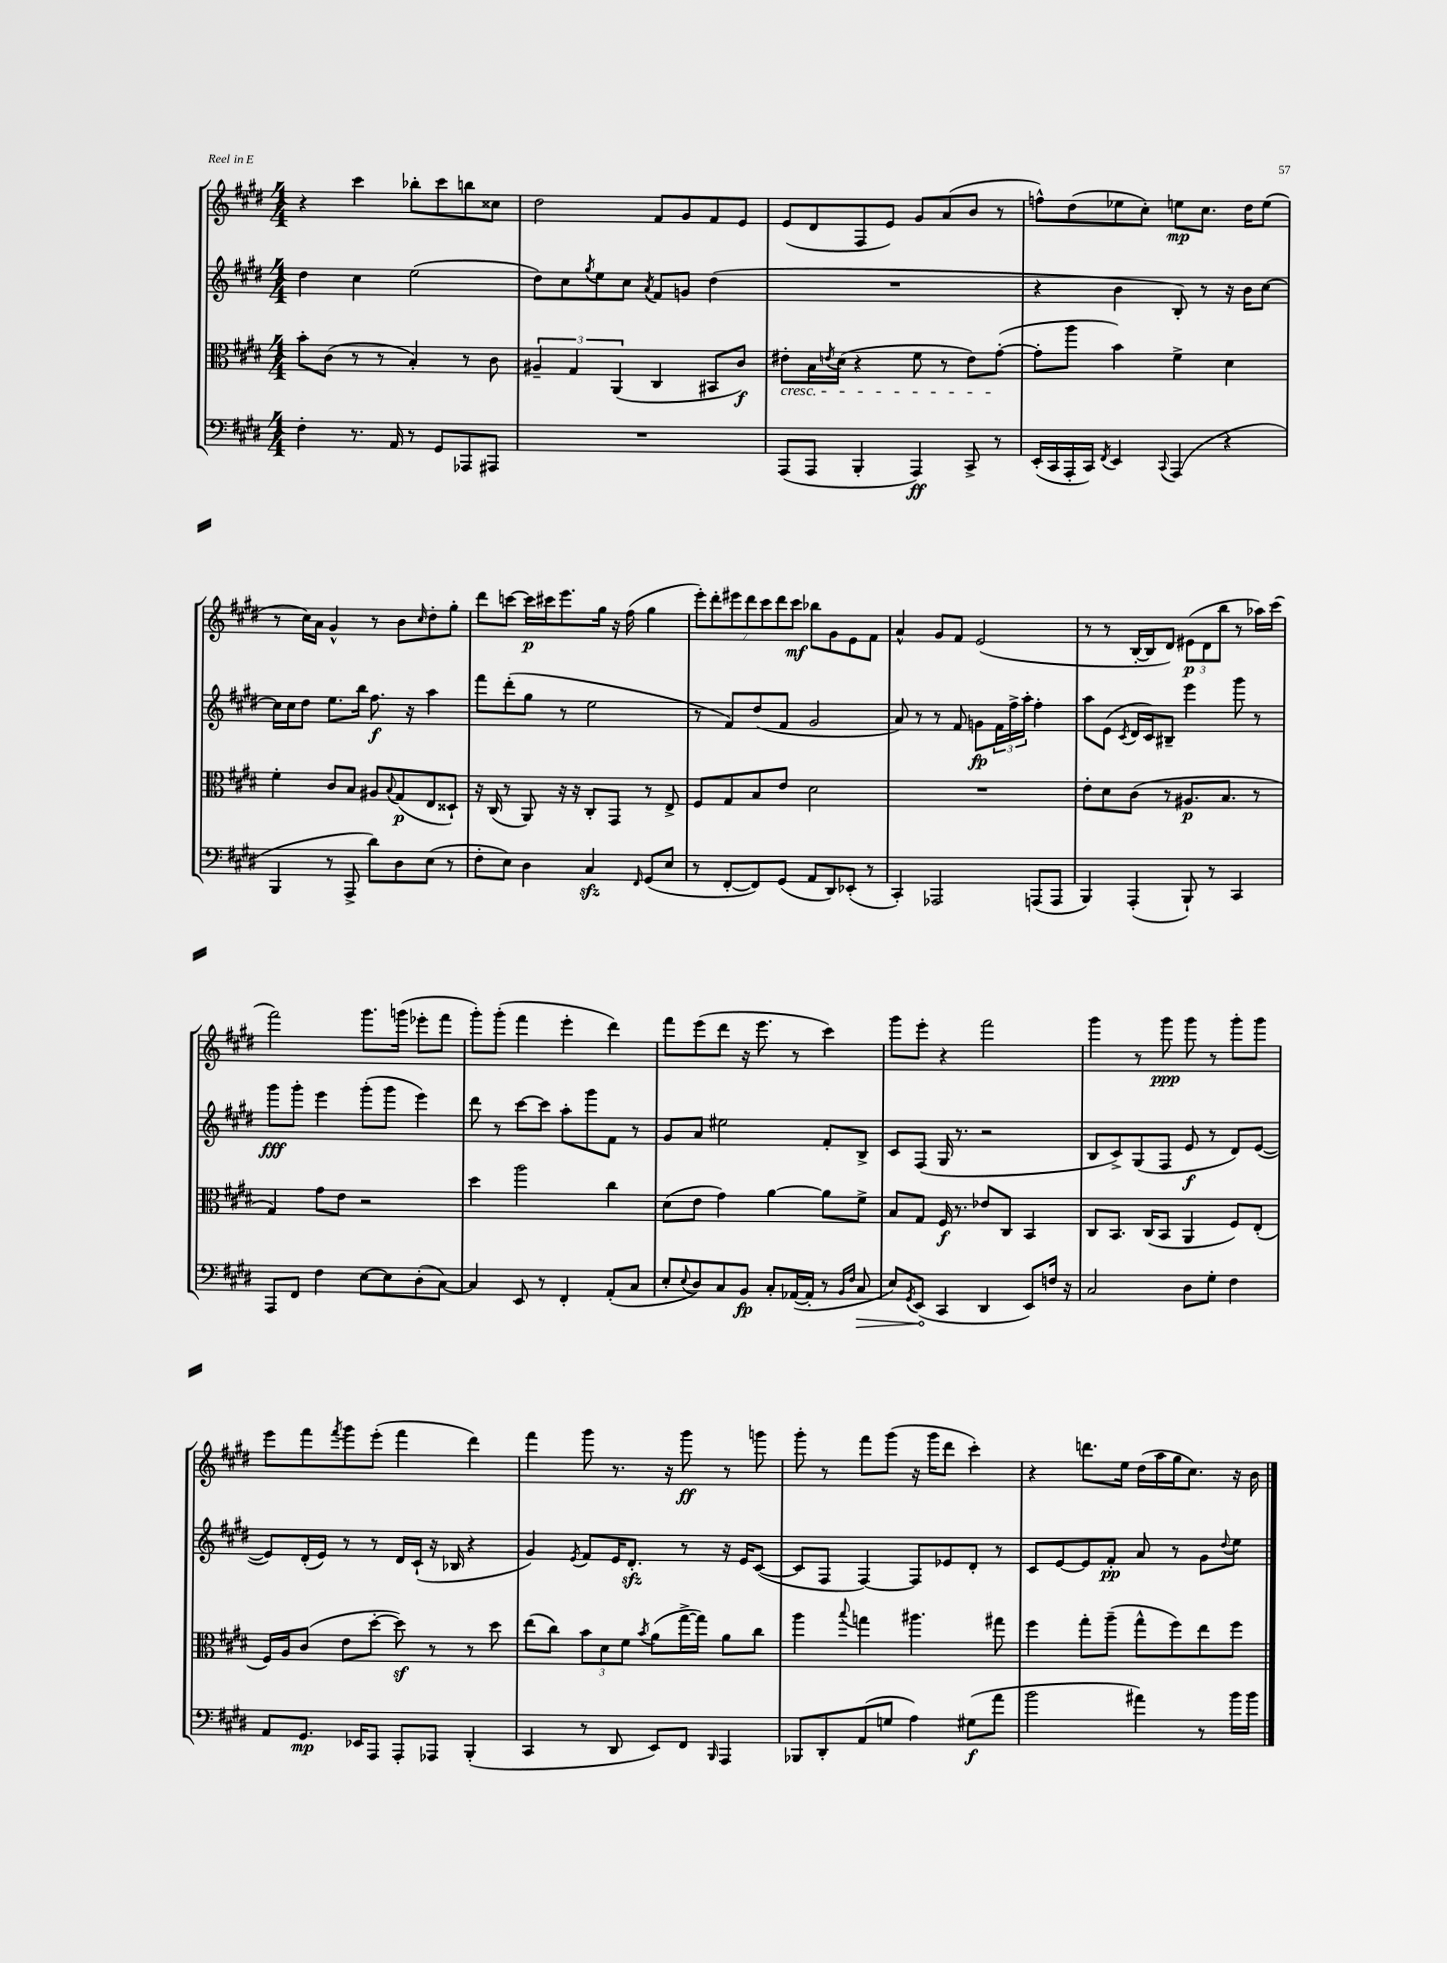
<<
\new StaffGroup <<
\new Staff = "s0" {
    \clef treble \key e \major \numericTimeSignature \time 4/4
    r4 cis'''4 bes''8-. cis'''8 b''8 cisis''8 |
    dis''2 fis'8 gis'8 fis'8 e'8 |
    e'8( dis'8 fis8 e'8) gis'8 a'8( b'8 r8 |
    f''8-^) dis''8( ees''8 cis''8-.) e''8\mp cis''8. dis''16 e''8( |
    r8 cis''16) a'16 gis'4-^ r8 b'8 \grace { cis''16 } dis''8-. gis''8-. |
    dis'''8 c'''8~ c'''16\p cis'''16 e'''8. gis''16 r16 fis''16( gis''4 |
    \tuplet 7/4 { e'''8-.) dis'''8-. eis'''8 dis'''8 cis'''8 dis'''8 cis'''8\mf } bes''8 gis'8 e'8 fis'8 |
    a'4-^ gis'8 fis'8 e'2( |
    r8 r8 b16~-. b16 dis'8) \tuplet 3/2 { eis'8\p( dis'8 b''8 } r8 aes''16) cis'''16( |
    fis'''2) gis'''8. g'''16( ees'''8-. fis'''8 |
    gis'''8-.) gis'''8-.( fis'''4 e'''4-. dis'''4) |
    fis'''8 e'''8( dis'''8 r16 e'''8. r8 cis'''4) |
    gis'''8 e'''8-. r4 fis'''2 |
    gis'''4 r8 gis'''8\ppp gis'''8 r8 gis'''8-. gis'''8 |
    e'''8 fis'''8 \acciaccatura { fis'''8 } gis'''8 e'''8-.( fis'''4 dis'''4) |
    fis'''4 gis'''8 r8. r16 gis'''8\ff r8 g'''8 |
    gis'''8-. r8 fis'''8 gis'''8( r16 gis'''16 dis'''8 cis'''4-.) |
    r4 d'''8. e''16 dis''16( a''16 gis''16 cis''8.) r16 b'16 \bar "|." |
}
\new Staff = "s1" {
    \clef treble \key e \major \numericTimeSignature \time 4/4
    dis''4 cis''4 e''2( |
    dis''8) cis''8 \acciaccatura { gis''8 } e''8 cis''8 \acciaccatura { a'8 } fis'8 g'8 dis''4( |
    R1 |
    r4 b'4 b8-.) r8 r16 b'16 cis''8~ |
    cis''16 cis''16 dis''8 e''8. b''16 fis''8.\f r16 a''4 |
    fis'''8 dis'''8-.( gis''8 r8 e''2 |
    r8 fis'8) dis''8( fis'8 gis'2 |
    a'8) r8 r8 fis'8 g'8\fp \tuplet 3/2 { fis'16 fis''16-> a''16-. } fis''4-. |
    a''8 e'8( \acciaccatura { cis'8 } dis'16 cis'16) bis8-- e'''4 gis'''8 r8 |
    gis'''8\fff gis'''8-. e'''4 gis'''8-.( gis'''8 e'''4) |
    dis'''8 r8 cis'''8~ cis'''8 a''8-. gis'''8 fis'8 r8 |
    gis'8 a'8 eis''2 fis'8-. b8-> |
    cis'8 fis8( gis16 r8. r2 |
    b8 cis'8->) gis8( fis8 e'8\f r8 dis'8) e'8~( |
    e'8) dis'16-.( e'16) r8 r8 dis'16 cis'16-!( r16 bes16 r4 |
    gis'4) \acciaccatura { e'8 } fis'8 e'16 dis'8.-.\sfz r8 r16 e'16 cis'8~( |
    cis'8 fis8 fis4~) fis8 ees'8 dis'8-. r8 |
    cis'8 e'8~ e'8 fis'8-.\pp a'8 r8 gis'8 \appoggiatura { dis''8 } e''8 \bar "|." |
}
\new Staff = "s2" {
    \clef alto \key e \major \numericTimeSignature \time 4/4
    b'8-. cis'8( r8 r8 b4-.) r8 cis'8 |
    \tuplet 3/2 { ais4-- gis4 a,4( } cis4 bis,8 cis'8\f) |
    eis'8-.\cresc b16 \acciaccatura { e'8 } dis'16( r4 fis'8 r8 e'8) gis'8~-.\!( |
    gis'8-. a''8 b'4) fis'4-> dis'4 |
    fis'4-. cis'8 b8 ais8 \appoggiatura { b8 } gis8\p( e8 disis8-!) |
    r16 cis16( r8 a,8) r16 r16 cis8-. gis,8 r8 e8-> |
    fis8 gis8 b8 e'8 dis'2 |
    R1 |
    e'8-. dis'8 cis'8( r8 ais8.\p b8. r8 |
    gis4) gis'8 e'8 r2 |
    dis''4 a''2 cis''4 |
    dis'8( e'8 gis'4) a'4~ a'8 fis'8-> |
    b8 gis8 fis16\f r8. ees'8 cis8 b,4 |
    cis8 b,8. cis16( b,8 a,4 fis8) e8-.( |
    fis16) a16 cis'8( e'8 dis''8~-. dis''8\sf) r8 r8 dis''8 |
    e''8( cis''8) \tuplet 3/2 { b'8 dis'8 fis'8 } \acciaccatura { b'8 } a'8( gis''16~-> gis''16) a'8 cis''8 |
    a''4 \appoggiatura { b''8 } g''4 ais''4. gis''8 |
    fis''4 gis''8-. a''8--( gis''8-^ fis''8) e''8 fis''8 \bar "|." |
}
\new Staff = "s3" {
    \clef bass \key e \major \numericTimeSignature \time 4/4
    fis4-. r8. a,16 r8 gis,8 aes,,8 ais,,8 |
    R1 |
    a,,8( a,,8 b,,4-. a,,4\ff) cis,8-> r8 |
    e,16-.( cis,16 a,,16-. cis,16) \acciaccatura { fis,8 } e,4 \appoggiatura { cis,8 } a,,4( r4 |
    b,,4 r8 a,,8-> dis'8) dis8 e8( r8 |
    fis8-. e8) dis4 cis4\sfz \grace { fis,16 } gis,8( e8 |
    r8 fis,8~-. fis,8) gis,8( a,8 dis,8) ees,8-.( r8 |
    cis,4-.) aes,,2 a,,8( a,,8 |
    b,,4) a,,4-.( b,,8-!) r8 cis,4 |
    a,,8 fis,8 fis4 e8~ e8 dis8-.( cis8~) |
    cis4 e,8 r8 fis,4-. a,8-.( cis8 |
    e8-. \appoggiatura { e8 } dis8) cis8 b,8\fp cis8-. aes,16~( aes,16-. r8 \grace { b,16 fis16 } \once \override Hairpin.circled-tip = ##t cis8\> |
    e8) \acciaccatura { gis,8 } e,8\!( cis,4 dis,4 e,8) f16 r16 |
    cis2 dis8 gis8-. fis4 |
    a,8 gis,8.\mp ees,16 a,,8 a,,8-. aes,,8 b,,4-.( |
    cis,4 r8 dis,8 e,8) fis,8 \grace { b,,16 } a,,4 |
    bes,,8 dis,8-. a,8( g8 a4) gis8\f( a'8 |
    b'2 ais'4) r8 b'16 b'16 \bar "|." |
}
>>
>>
\layout { \context { \Score \remove "Bar_number_engraver" } }
